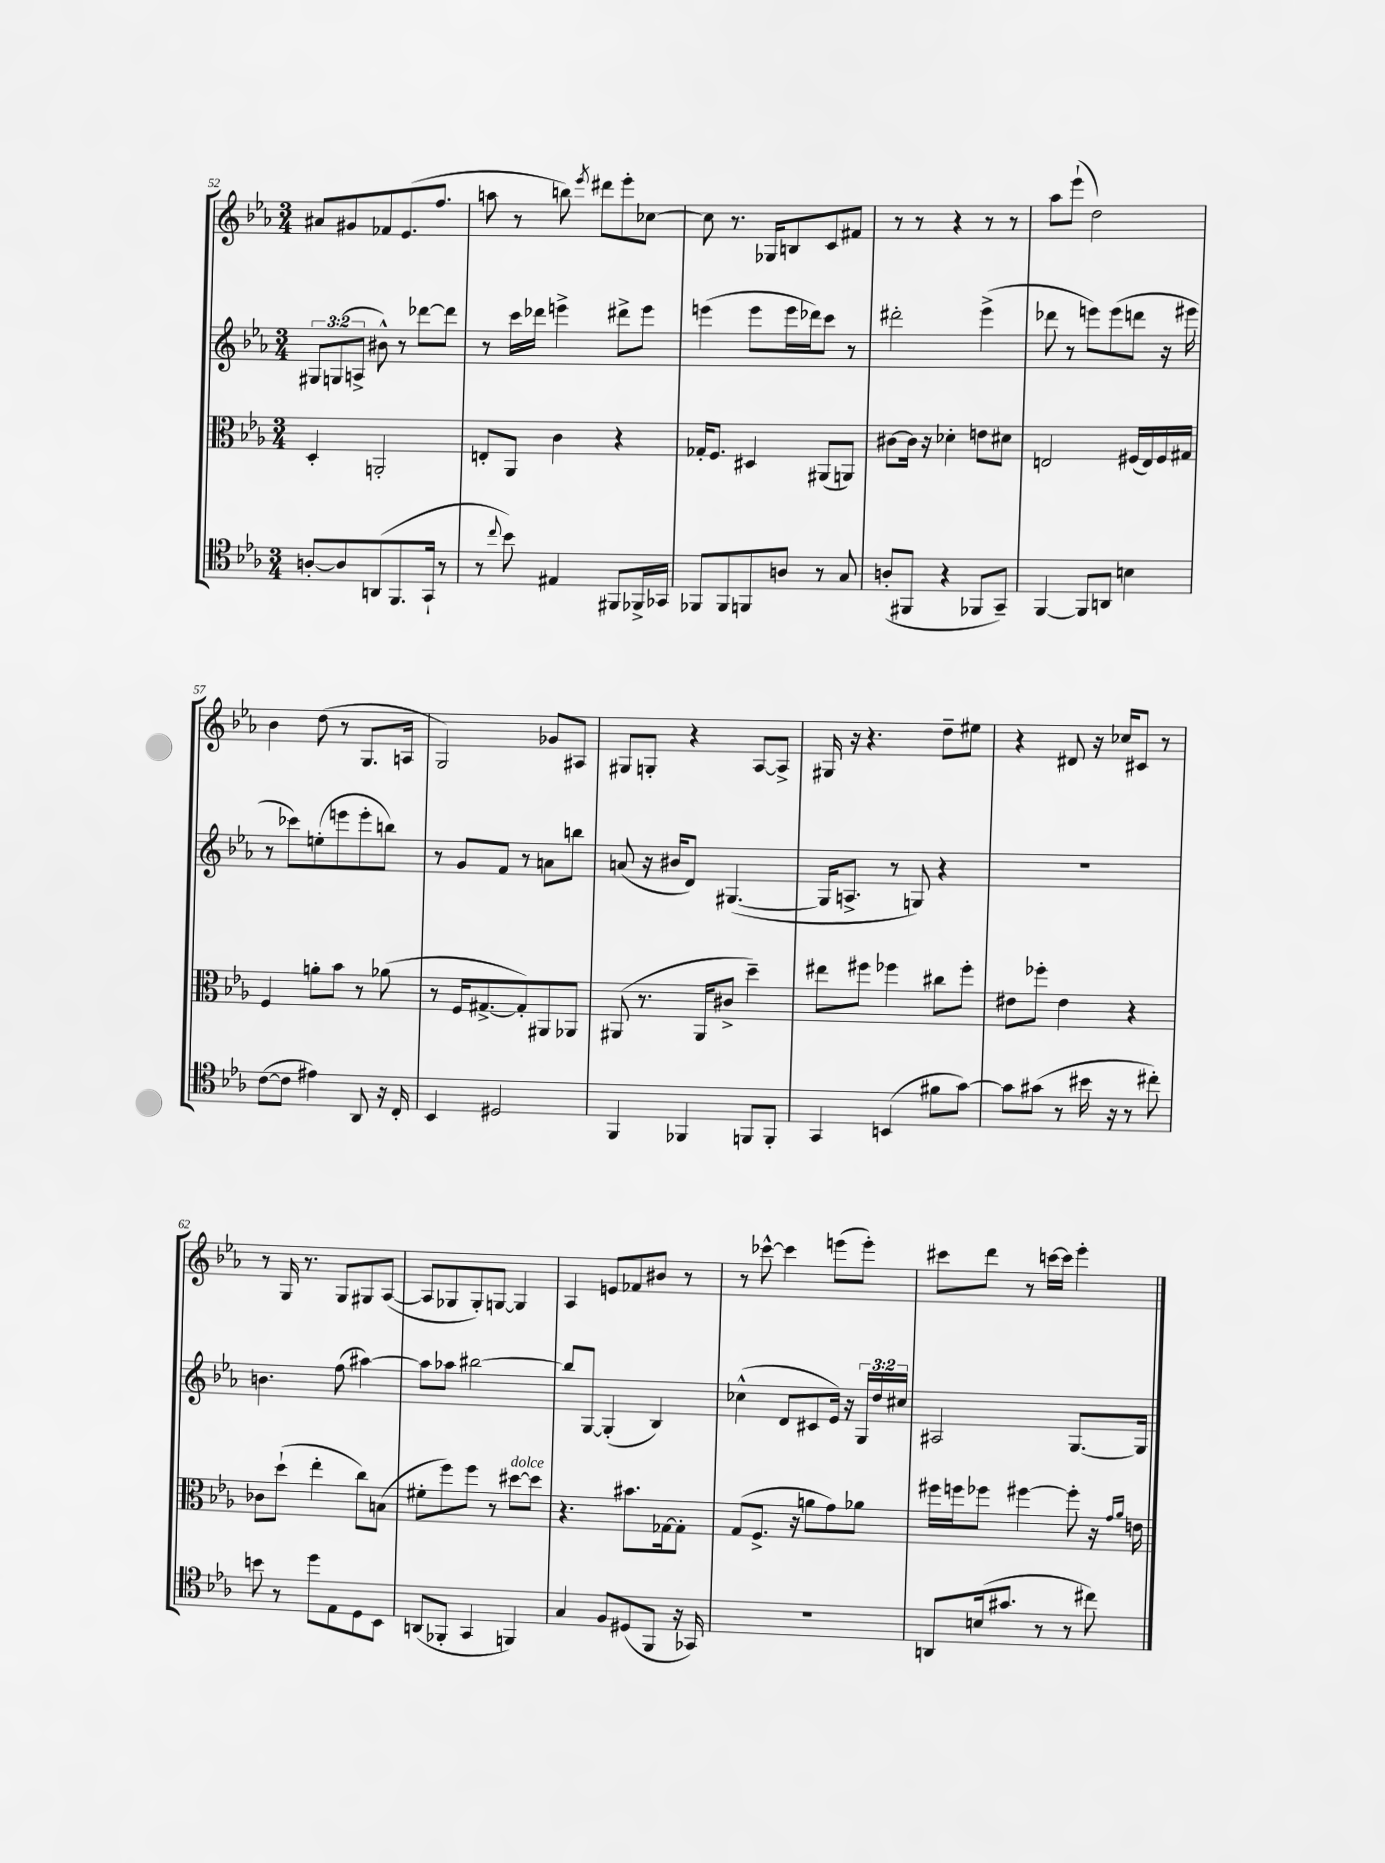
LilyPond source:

<<
\new StaffGroup <<
\new Staff = "s0" {
    \clef treble \key ees \major \numericTimeSignature \time 3/4
    \autoBeamOff ais'8[ gis'8 fes'8 ees'8.( f''8.] |
    a''8 r8 b''8) \acciaccatura { ees'''8 } dis'''8[ ees'''8-. ces''8]~ |
    ces''8 r8. ges16[ b8 c'8 fis'8] |
    r8 r8 r4 r8 r8 |
    aes''8[ ees'''8]-!( d''2) |
    bes'4 d''8( r8 g8.[ a16] |
    g2) ges'8[ ais8] |
    gis8[ g8]-. r4 aes8[~ aes8]-> |
    gis16 r16 r4. d''8[-- eis''8] |
    r4 dis'8 r16 ces''16[ cis'8] r8 |
    r8 g16 r8. g8[ gis8 aes8]~( |
    aes8[ ges8 ges8-.) g8]~ g4 |
    aes4 e'8[ fes'8 bis'8] r8 |
    r8 ces'''8~-^ ces'''4 e'''8[( e'''8]-.) |
    cis'''8[ d'''8] r8 c'''16[~ c'''16] ees'''4-. \bar "|." |
}
\new Staff = "s1" {
    \clef treble \key ees \major \numericTimeSignature \time 3/4 \override Staff.TupletNumber.text = #tuplet-number::calc-fraction-text
    \autoBeamOff \tuplet 3/2 { gis8[ g8( a8]-> } bis'8-^) r8 des'''8[~ des'''8] |
    r8 c'''16[ des'''16] e'''4-> dis'''8[-> e'''8] |
    e'''4( e'''8[ e'''16 des'''16) c'''8] r8 |
    dis'''2-. ees'''4->( |
    des'''8 r8 e'''8[) e'''8( d'''8] r16 eis'''16 |
    r8 ces'''8[) e''8-.( e'''8 e'''8-. b''8]) |
    r8 g'8[ f'8] r8 a'8[ b''8] |
    a'8( r16 bis'16[ d'8]) gis4.~( |
    gis16[ a8.]-> r8 g8) r4 |
    R2. |
    b'4. f''8( ais''4~) |
    ais''8[ aes''8] bis''2~ |
    bis''8[ g8]~ g4-.( bes4) |
    ces''4-^( d'8[ cis'8 ees'16]) r16 \tuplet 3/2 { g16[ d''16 cis''16] } |
    ais2 g8.[~ g16] \bar "|." |
}
\new Staff = "s2" {
    \clef alto \key ees \major \numericTimeSignature \time 3/4
    \autoBeamOff d4-. a,2-. |
    e8[-. aes,8] c'4 r4 |
    ges16[-. f8.] dis4 ais,8[( a,8]) |
    cis'8[~ cis'16] r16 des'4-. e'8[ dis'8] |
    e2 fis16[( e16) fis16 gis16] |
    f4 a'8[-. bes'8] r8 aes'8( |
    r8 f16[ gis8.~-> gis8-.) ais,8 aes,8] |
    ais,8( r8. ais,16[ cis'8]-> d''4--) |
    eis''8[ fis''8] fes''4 cis''8[ fes''8]-. |
    eis'8[ fes''8]-. eis'4 r4 |
    ces'8[ d''8]-!( ees''4-. c''8[) b8]( |
    fis'8[-. f''8) f''8] r8 dis''8[~^\markup { \italic "dolce" } dis''8] |
    r4. bis'8.[ ges16~ ges8]-. |
    g8[( f8.]-> r16 a'8[ g'8) aes'8] |
    fis''16[ f''16 fes''8] fis''4~ fis''8-. r16 \grace { g'16[ aes'16] } e'16 \bar "|." |
}
\new Staff = "s3" {
    \clef tenor \key ees \major \numericTimeSignature \time 3/4
    \autoBeamOff a8[~-. a8 a,8( f,8. g,16]-! r8 |
    r8 \appoggiatura { c''8 } bes'8) eis4 fis,8[ fes,16-> ges,16] |
    fes,8[ fes,8 f,8 a8] r8 g8 |
    a8[-.( fis,8] r4 fes,8[ g,8]--) |
    f,4~ f,8[ a,8] b4 |
    c'8[~( c'8] eis'4) aes,8 r16 c16-. |
    bes,4 dis2 |
    f,4 fes,4 f,8[ f,8]-. |
    g,4 b,4( fis'8[ g'8]~) |
    g'8[ gis'8]( r8 bis'16 r16 r8 cis''8-.) |
    b'8 r8 d''8[ ees8 d8 bes,8] |
    a,8[( fes,8]-. g,4 f,4) |
    g4 f8[ dis8( f,8] r16 ges,16) |
    R2. |
    a,8[ b16( gis'8.] r8 r8 cis''8) \bar "|." |
}
>>
>>
\layout { \context { \Score currentBarNumber = #52 } }
